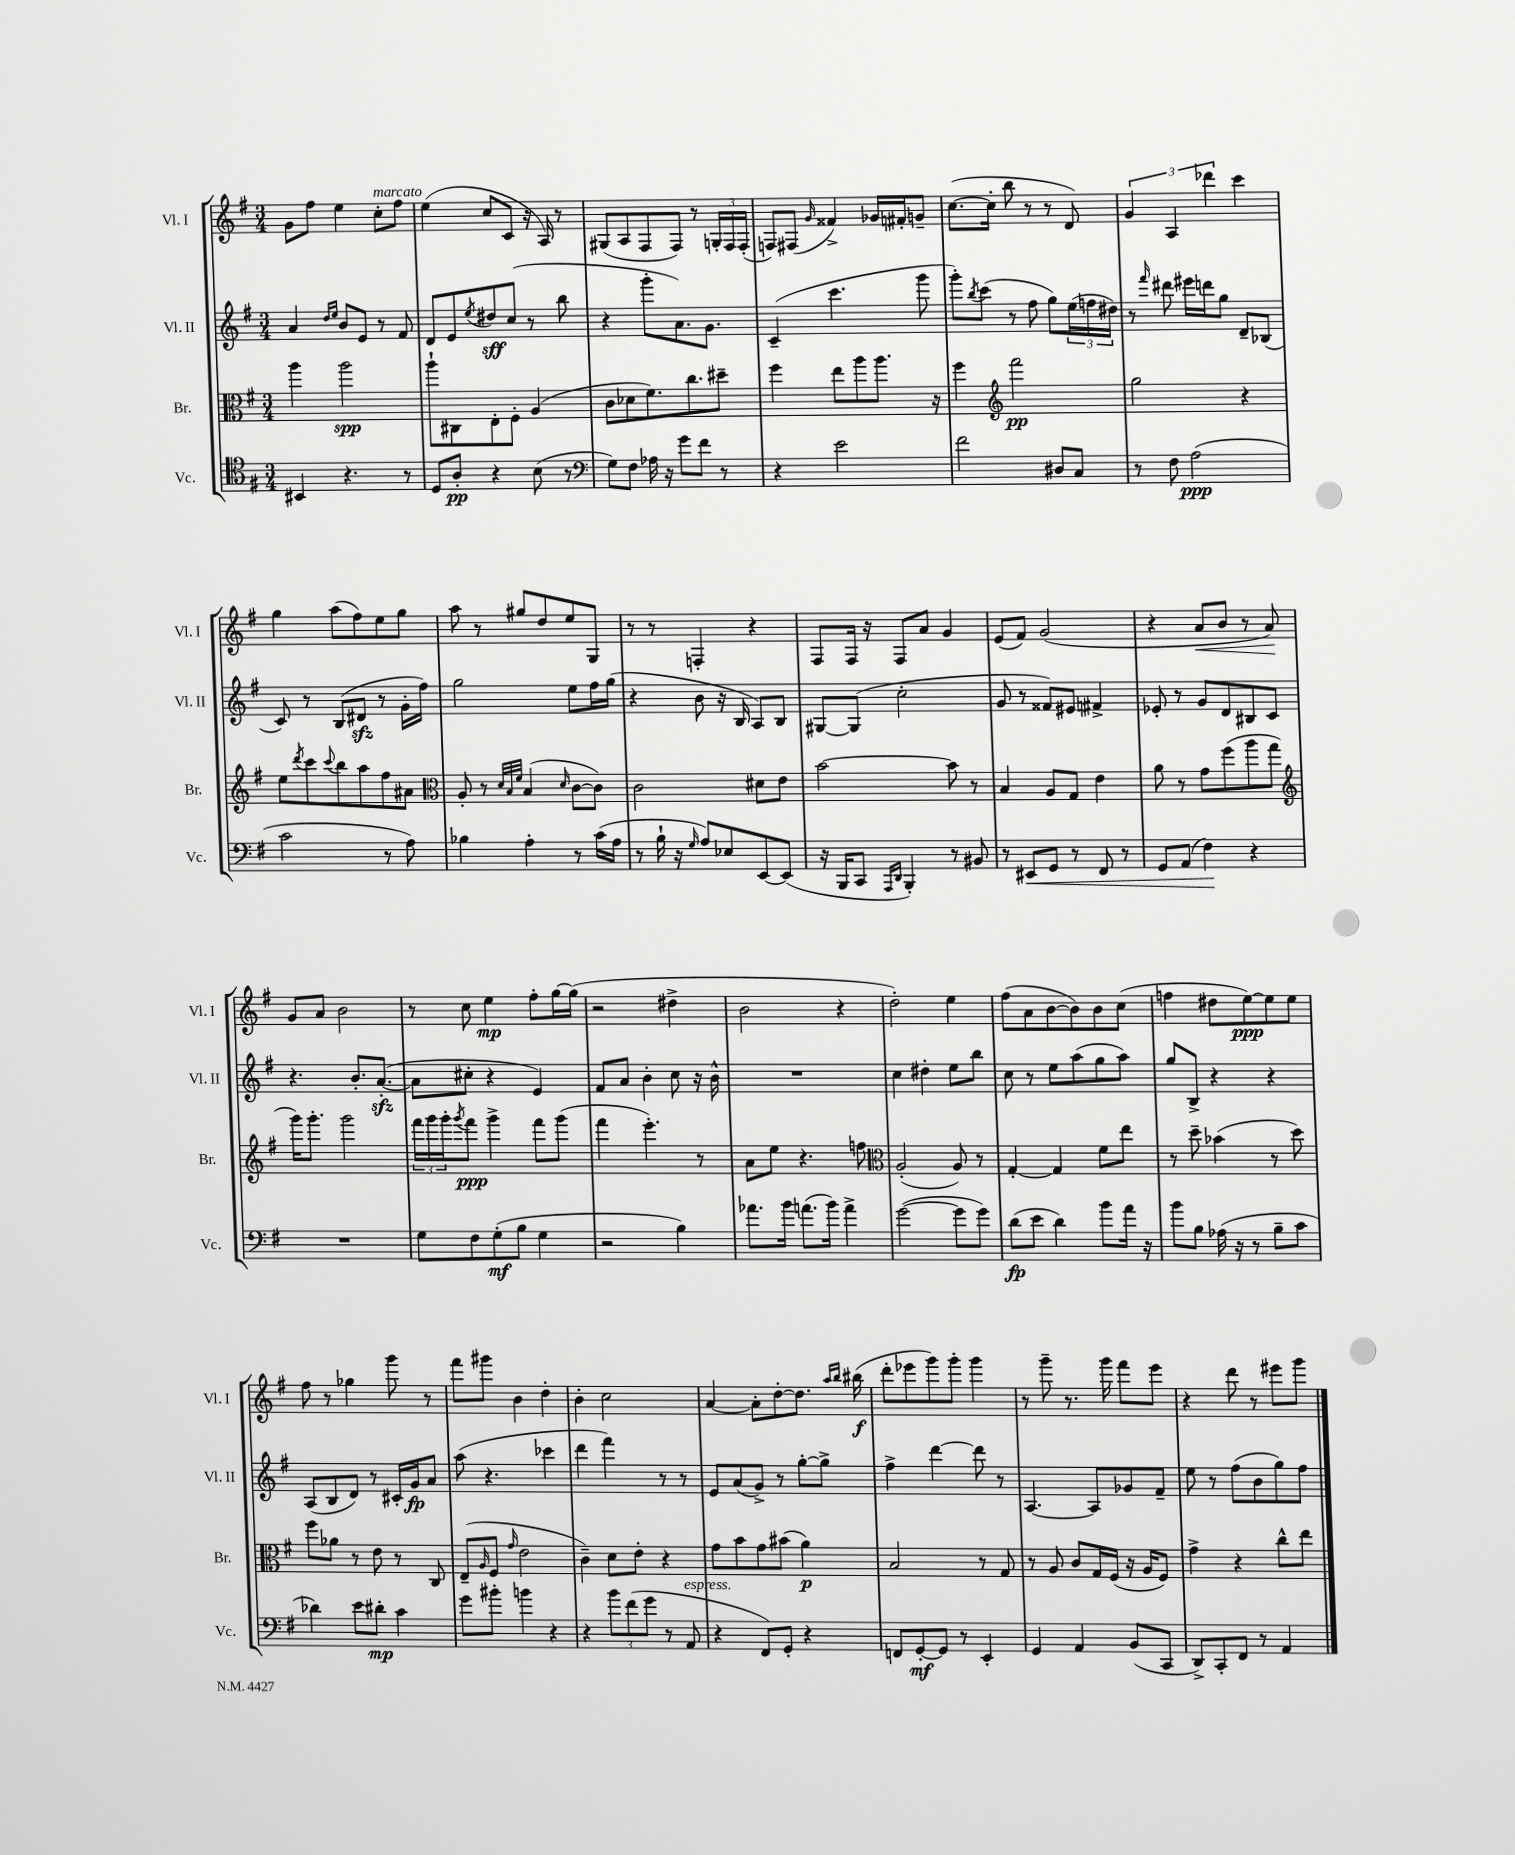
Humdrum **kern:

**kern	**dynam	**kern	**dynam	**kern	**dynam	**kern	**dynam
*part4	*part4	*part3	*part3	*part2	*part2	*part1	*part1
*staff4	*staff4	*staff3	*staff3	*staff2	*staff2	*staff1	*staff1
*I"Vc.	*	*I"Br.	*	*I"Vl. II	*	*I"Vl. I	*
*I'Vc.	*	*I'Br.	*	*I'Vl. II	*	*I'Vl. I	*
*clefC4	*	*clefC3	*	*clefG2	*	*clefG2	*
*k[f#]	*	*k[f#]	*	*k[f#]	*	*k[f#]	*
*M3/4	*	*M3/4	*	*M3/4	*	*M3/4	*
=77	=77	=77	=77	=77	=77	=77	=77
4BB#X/	.	4aa\	.	4a/	.	8g\L	.
.	.	.	.	.	.	8ff#\J	.
.	.	.	.	16qqdd/LL	.	.	.
.	.	.	.	16qqee/JJ	.	.	.
4.r	.	2aa\	spp	8b/L	.	4ee\	.
.	.	.	.	8e/J	.	.	.
!	!	!	!	!	!	!LO:TX:a:i:t=marcato	!
.	.	.	.	8r	.	8cc'\L	.
8r	.	.	.	8f#/	.	8ff#\J	.
=78	=78	=78	=78	=78	=78	=78	=78
8D/L	.	8aa`\L	.	8d/L	.	(4ee\	.
8A'/J	pp	8C#X\	.	8e/	.	.	.
.	.	.	.	8qee/	.	.	.
4r	.	8E'\	.	8dd#X/	sff	8cc/L	.
.	.	8F#'\J	.	(8cc/J	.	8c/J	.
(8B\	.	(4A/	.	8r	.	16r	.
.	.	.	.	.	.	16A/)	.
8r	.	.	.	8bb\	.	8r	.
=79	=79	=79	=79	=79	=79	=79	=79
*clefF4	*	*	*	*	*	*	*
8G\L)	.	8c\L	.	4r	.	(8G#X/L	.
8F#\J	.	8d-X\	.	.	.	8A/	.
16A-X\	.	8.f#\)	.	8ggg'\L	.	8F#/	.
16r	.	.	.	.	.	.	.
8g\L	.	.	.	8.a\)	.	8F#/J)	.
.	.	8.cc\	.	.	.	.	.
8f#\J	.	.	.	.	.	8r	.
.	.	.	.	8.g\J	.	.	.
8r	.	8dd#X~\J	.	.	.	24Gn'/LL	.
.	.	.	.	.	.	24F#/	.
.	.	.	.	.	.	(24F#'/JJ	.
=80	=80	=80	=80	=80	=80	=80	=80
4r	.	4ff#\	.	(4c~/	.	8Fn/L)	.
.	.	.	.	.	.	(8F#X/J	.
.	.	.	.	.	.	16qqg/	.
2e\	.	8ee\L	.	4.ccc\	.	4f##X^/)	.
.	.	8aa\	.	.	.	.	.
.	.	8.aa\J	.	.	.	16g-X/LL	.
.	.	.	.	.	.	16f#X'/J	.
.	.	.	.	8ggg\	.	8gn~/J	.
.	.	16r	.	.	.	.	.
=81	=81	=81	=81	=81	=81	=81	=81
2f#\	.	4ff#\	.	8ggg'\L)	.	([8.cc\L	.
.	.	.	.	8qbb/	.	.	.
.	.	.	.	(8ccc\J	.	.	.
.	.	.	.	.	.	16cc'\Jk]	.
*	*	*clefG2	*	*	*	*	*
.	.	2fff#\	pp	8r	.	8bb\	.
.	.	.	.	8ff#\	.	8r	.
8D#X/L	.	.	.	8gg\L)	.	8r	.
8C/J	.	.	.	(24ee\L	.	8d/)	.
.	.	.	.	24ffn\	.	.	.
.	.	.	.	24dd#X\JJ)	.	.	.
=82	=82	=82	=82	=82	=82	=82	=82
8r	.	2gg\	.	8r	.	6g/	.
.	.	.	.	16qqfff#/	.	.	.
8F#\	.	.	.	8ddd#X\	.	.	.
.	.	.	.	.	.	6A/	.
(2A\	ppp	.	.	16eee#X\LL	.	.	.
.	.	.	.	16dddn\J	.	.	.
.	.	.	.	.	.	6ddd-X\	.
.	.	.	.	8gg\J	.	.	.
.	.	4r	.	8d~/L	.	4ccc\	.
.	.	.	.	(8B-X/J	.	.	.
!!LO:LB:g=z
=83	=83	=83	=83	=83	=83	=83	=83
2c\	.	8ee\L	.	8c/)	.	4gg\	.
.	.	8qddd/	.	.	.	.	.
.	.	8ccc\	.	8r	.	.	.
.	.	8qqccc/	.	.	.	.	.
.	.	8bb\	.	(8B/L	.	(8aa\L	.
.	.	8aa\	.	8d#Xzz/J	.	8ff#\)	.
8r	.	8ff#\	.	8r	.	8ee\	.
8A\)	.	8a#X\J	.	16g'\LL	.	8gg\J	.
.	.	.	.	16ff#\JJ)	.	.	.
=84	=84	=84	=84	=84	=84	=84	=84
*	*	*clefC3	*	*	*	*	*
4B-X\	.	8A'/	.	2gg\	.	8aa\	.
.	.	8r	.	.	.	8r	.
.	.	32qqd/LLL	.	.	.	.	.
.	.	32qqB/	.	.	.	.	.
.	.	32qqf#/JJJ	.	.	.	.	.
4A'\	.	(4B/	.	.	.	8gg#X/L	.
.	.	.	.	.	.	8dd/	.
.	.	16qqd/	.	.	.	.	.
8r	.	[8c\L	.	8ee\L	.	8ee/	.
(16c\LL	.	8c\J])	.	16ff#\L	.	8G/J	.
16A\JJ	.	.	.	(16gg\JJ	.	.	.
=85	=85	=85	=85	=85	=85	=85	=85
8r	.	2c\	.	4r	.	8r	.
16B`\	.	.	.	.	.	8r	.
16r	.	.	.	.	.	.	.
16qqG/	.	.	.	.	.	.	.
8A/L)	.	.	.	8b\	.	4Fn'/	.
8E-X/	.	.	.	16r	.	.	.
.	.	.	.	16B/	.	.	.
[8EE/	.	8d#X\L	.	8A/L)	.	4r	.
(8EE/J]	.	8e\J	.	8B/J	.	.	.
=86	=86	=86	=86	=86	=86	=86	=86
16r	.	[2b\	.	[8G#X/L	.	8F#/L	.
16BBB/KL	.	.	.	.	.	.	.
8CC/J	.	.	.	(8G#/J]	.	16F#/Jk	.
.	.	.	.	.	.	16r	.
16qqAAA/LL	.	.	.	.	.	.	.
16qqDD/JJ	.	.	.	.	.	.	.
4BBB'/)	.	.	.	2cc'\	.	8F#/L	.
.	.	.	.	.	.	8a/J	.
8r	.	8b\]	.	.	.	4g/	.
8BB#X/	.	8r	.	.	.	.	.
=87	=87	=87	=87	=87	=87	=87	=87
8r	.	4B/	.	8g/	.	(8e/L	.
!	!LO:HP:b	!	!	!	!	!	!
8EE#X/L	<	.	.	8r	.	8f#/J)	.
8GG/J	.	8A/L	.	8f##X/L)	.	(2g/	.
8r	.	8G/J	.	8e#X/J	.	.	.
8FF#/	.	4e\	.	4f#X^/	.	.	.
8r	.	.	.	.	.	.	.
=88	=88	=88	=88	=88	=88	=88	=88
8GG/L	.	8a\	.	8e-X'/	.	4r	.
(8AA/J	.	8r	.	8r	.	.	.
!	!	!	!	!	!	!	!LO:HP:b
4F#\)	.	8g\L	.	8g/L	.	8a/L	<
.	.	(8ff#\	.	8d/	.	8b/J	.
4r	[	8aa\	.	8B#X/	.	8r	.
.	.	8gg\J	.	8c/J	.	8a/)	.
.	.	.	.	.	.	.	[
!!LO:LB:g=z
=89	=89	=89	=89	=89	=89	=89	=89
*	*	*clefG2	*	*	*	*	*
2.r	.	16ggg\KL)	.	4.r	.	8g/L	.
.	.	8.ggg'\J	.	.	.	.	.
.	.	.	.	.	.	8a/J	.
.	.	2ggg\	.	.	.	2b\	.
.	.	.	.	8.b'/L	.	.	.
.	.	.	.	([8.azz'/J	.	.	.
=90	=90	=90	=90	=90	=90	=90	=90
8G\L	.	24fff#\LL	.	8a\L]	.	8r	.
.	.	24ggg\	.	.	.	.	.
.	.	24ggg'\J	.	.	.	.	.
.	.	8qggg/	.	.	.	.	.
8F#\	.	8fff#\J	ppp	8cc#X'\J	.	8cc\	.
(8G'\	mf	4ggg^\	.	4r	.	4ee\	mp
8B\J	.	.	.	.	.	.	.
4G\	.	8fff#\L	.	4e/)	.	8ff#'\L	.
.	.	(8ggg\J	.	.	.	[16gg\L	.
.	.	.	.	.	.	(16gg\JJ]	.
=91	=91	=91	=91	=91	=91	=91	=91
2r	.	4fff#\	.	8f#/L	.	2r	.
.	.	.	.	8a/J	.	.	.
.	.	4.eee'\)	.	4b'\	.	.	.
4B\)	.	.	.	8cc\	.	4dd#X^\	.
.	.	8r	.	16r	.	.	.
.	.	.	.	16b^^\	.	.	.
=92	=92	=92	=92	=92	=92	=92	=92
8.a-X\L	.	8a\L	.	2.r	.	2b\	.
.	.	8ee\J	.	.	.	.	.
16b\Jk	.	.	.	.	.	.	.
(8.an\L	.	4.r	.	.	.	.	.
16b\Jk)	.	.	.	.	.	.	.
4a^\	.	.	.	.	.	4r	.
.	.	8ffn\	.	.	.	.	.
=93	=93	=93	=93	=93	=93	=93	=93
*	*	*clefC3	*	*	*	*	*
([2g\	.	(2A'/	.	4cc\	.	2dd'\)	.
.	.	.	.	4dd#X'\	.	.	.
8g\L]	.	8A/)	.	8ee\L	.	4ee\	.
8g\J)	.	8r	.	8bb\J	.	.	.
=94	=94	=94	=94	=94	=94	=94	=94
(8d\L	fp	[4G'/	.	8cc\	.	(8ff#\L	.
8e\J	.	.	.	8r	.	8a\	.
4d\)	.	4G/]	.	8ee\L	.	[8b\	.
.	.	.	.	(8aa\	.	8b\])	.
8b\L	.	8f#\L	.	8gg\	.	8b\	.
16a\Jk	.	8ee\J	.	8aa\J)	.	(8cc\J	.
16r	.	.	.	.	.	.	.
=95	=95	=95	=95	=95	=95	=95	=95
8b\L	.	8r	.	8gg/L	.	4ffn\	.
8B\J	.	8dd~\	.	8B^/J	.	.	.
(16A-X\	.	(4b-X\	.	4r	.	8dd#X\L	.
16r	.	.	.	.	.	.	.
8r	.	.	.	.	.	[8ee\)	ppp
8B~\L	.	8r	.	4r	.	8ee\]	.
8c\J	.	8dd\)	.	.	.	8ee\J	.
!!LO:LB:g=z
=96	=96	=96	=96	=96	=96	=96	=96
4d-X\)	.	8ff#\L	.	(8A/L	.	8ff#\	.
.	.	8a-X\J	.	8B/	.	8r	.
8e\L	.	8r	.	8d/J)	.	4gg-X\	.
8d#X'\J	mp	8e\	.	8r	.	.	.
4c\	.	8r	.	16c#X'/LL	.	8ggg\	.
.	.	.	.	16g/J	fp	.	.
.	.	8C/	.	8a/J	.	8r	.
=97	=97	=97	=97	=97	=97	=97	=97
8g\L	.	(8E~/L	.	(8aa\	.	8fff#\L	.
.	.	16qqA/	.	.	.	.	.
8b#X'\J	.	8F#/J	.	4.r	.	8ggg#X\J	.
.	.	16qqg/	.	.	.	.	.
4bn\	.	2e\	.	.	.	4b\	.
4r	.	.	.	4ccc-X\	.	4dd'\	.
=98	=98	=98	=98	=98	=98	=98	=98
4r	.	4c~\)	.	4ddd\	.	4b'\	.
12b\L	.	8d\L	.	4fff#\)	.	2cc\	.
(12f#\	.	.	.	.	.	.	.
.	.	8e'\J	.	.	.	.	.
12g\J	.	.	.	.	.	.	.
8r	.	4r	.	8r	.	.	.
!LO:TX:a:i:t=espress.	!	!	!	!	!	!	!
8AA/	.	.	.	8r	.	.	.
=99	=99	=99	=99	=99	=99	=99	=99
4r	.	8g\L	.	8e/L	.	[4a/	.
.	.	8b\	.	(8a/	.	.	.
8FF#/L)	.	8g\	.	8g^/J)	.	8a'\L]	.
8GG'/J	.	(8b#X\J	.	8r	.	[8dd'\	.
4r	.	4a\)	p	[8gg'\L	.	8.dd\J]	.
.	.	.	.	8gg^\J]	.	.	.
.	.	.	.	.	.	16qqaa/LL	.
.	.	.	.	.	.	16qqbb/JJ	.
.	.	.	.	.	.	(16bb#X\	f
=100	=100	=100	=100	=100	=100	=100	=100
8FFn/L	.	2B/	.	4ff#^\	.	8ddd'\L	.
[8GG'/	mf	.	.	.	.	8eee-X\	.
8GG/J]	.	.	.	[4ddd\	.	8ggg\)	.
8r	.	.	.	.	.	8ggg'\J	.
4EE'/	.	8r	.	8ddd\]	.	4ggg\	.
.	.	8G/	.	8r	.	.	.
=101	=101	=101	=101	=101	=101	=101	=101
4GG/	.	8r	.	[4.A/	.	8r	.
.	.	8A/	.	.	.	8ggg~\	.
4AA/	.	8c/L	.	.	.	8.r	.
.	.	16G/L	.	8A/L]	.	.	.
.	.	(16F#/JJ	.	.	.	16ggg\	.
(8BB/L	.	16r	.	8g-X/	.	8fff#\L	.
.	.	16A/KL	.	.	.	.	.
8CC/J	.	8F#/J)	.	8f#~/J	.	8eee\J	.
=102	=102	=102	=102	=102	=102	=102	=102
8DD^/L)	.	4g^\	.	8ee\	.	4r	.
8CC'/	.	.	.	8r	.	.	.
8FF#/J	.	4r	.	(8ff#\L	.	8ddd\	.
8r	.	.	.	8b\	.	8r	.
4AA/	.	8cc^^\L	.	8gg\)	.	8eee#X\L	.
.	.	8ee\J	.	8ff#\J	.	8ggg\J	.
==	==	==	==	==	==	==	==
*-	*-	*-	*-	*-	*-	*-	*-
